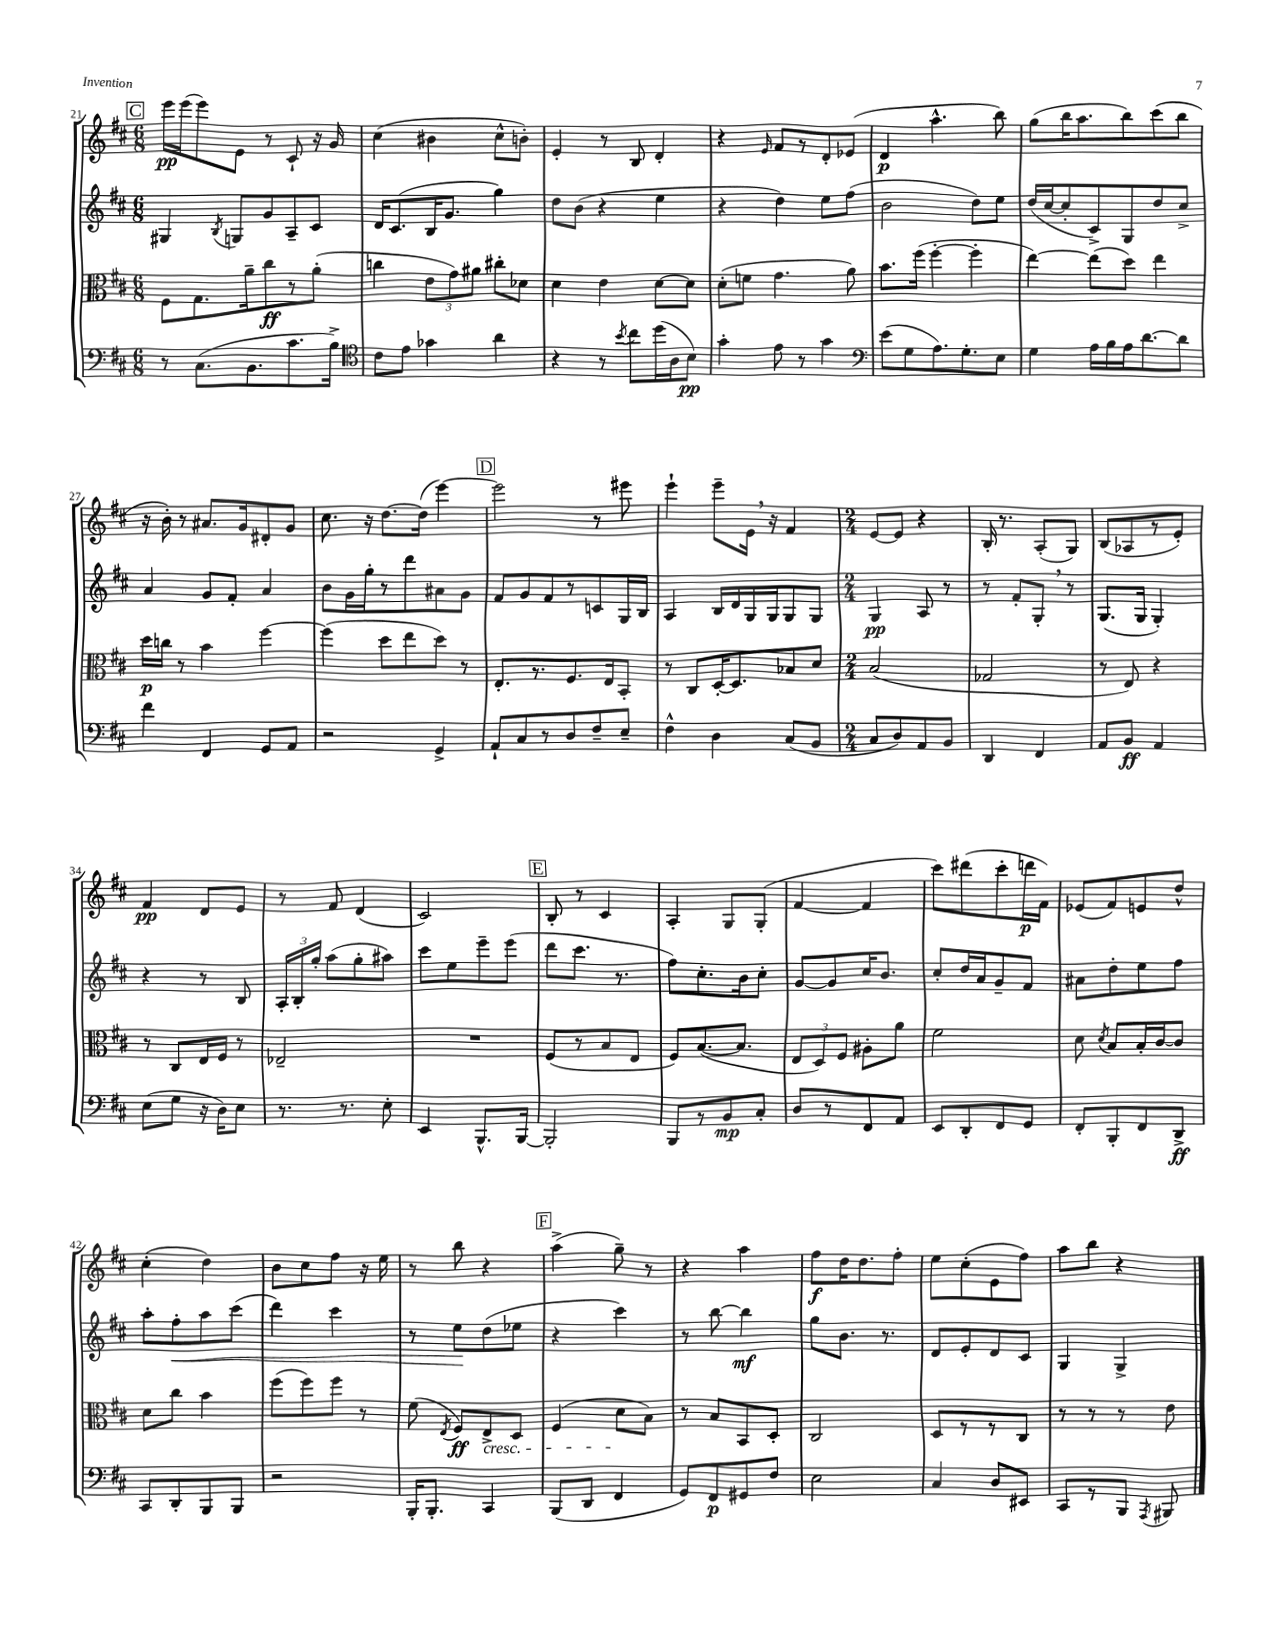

**kern	**kern	**kern	**kern
*staff4	*staff3	*staff2	*staff1
*clefF4	*clefC3	*clefG2	*clefG2
*k[f#c#]	*k[f#c#]	*k[f#c#]	*k[f#c#]
*M6/8	*M6/8	*M6/8	*M6/8
8r	8F#	4G#	16eee
.	.	.	(16eee
(8.C#	8.G	.	8eee)
.	.	8qB	.
.	.	8G	8e
8.BB	16a~	.	.
.	8cc#	8g	8r
8.c#	8r	8A~	8c#`
.	(8a'	8c#	16r
16B^)	.	.	16g
=	=	=	=
*clefC4	*	*	*
8c#	4cc	16d	(4cc#
.	.	(8.c#	.
8e	.	.	.
4g-	12e	16B	4b#
.	.	8.g	.
.	12g)	.	.
.	12a#	.	.
4a	8cc#'	4gg)	8cc#^^
.	8d-	.	8b')
=	=	=	=
4r	4d	8dd	4e'
.	.	(8b	.
8r	4e	4r	8r
8qb	.	.	.
8cc#	.	.	8B
(16dd	[8d	4ee	4d'
16A	.	.	.
8B)	8d]	.	.
=	=	=	=
4g'	(8d'	4r	4r
.	8f	.	.
.	.	.	16qqe
8e	4.g	4dd)	8f#
8r	.	.	8r
4g	.	8ee	8d'
.	8a)	(8ff#	(8e-
=	=	=	=
*clefF4	*	*	*
(8e	8.b	2b	4d
8G	.	.	.
.	(16ff#	.	.
8.A)	[4ff#'	.	4.aa^^
8.G'	.	.	.
.	4ff#']	8dd)	.
8E	.	8ee	8bb)
=	=	=	=
4G	[4ee)	(16dd	(8gg
.	.	[16cc#	.
.	.	8cc#']	16bb
.	.	.	8.aa
16A	(8ee]	8c#^)	.
16B	.	.	.
16A	8dd)	8G	8bb)
[8.d	.	.	.
.	4ee	8dd	(8ccc#
8d]	.	8cc#^	8bb
=	=	=	=
4f#	16dd	4a	16r
.	16cc	.	16b')
.	8r	.	8r
4FF#	4b	8g	8.a#
.	.	8f#'	.
.	.	.	16g
8GG	[4ff#	4a	8d#'
8AA	.	.	8g
=	=	=	=
2r	(4ff#]	8b	8.cc#
.	.	16g	.
.	.	16gg'	16r
.	8dd	8r	[8.dd
.	8ee	8ddd	.
.	.	.	(16dd]
4GG^	8dd)	8a#	[4eee)
.	8r	8g	.
=	=	=	=
8AA`	8.E'	8f#	2eee]
8C#	.	8g	.
.	8.r	.	.
8r	.	8f#	.
8D	8.F#	8r	.
8F#~	.	8c	8r
.	16E	.	.
8E~	8BB'	16G	8eee#
.	.	16B	.
=	=	=	=
4F#^^	8r	4A	4eee`
.	8C#	.	.
4D	[16D'	16B	8eee~
.	8.D]	16d	.
.	.	16G	16e
.	.	16G	16r
(8C#	8B-	8G	4f#
8BB	8d	8G	.
=	=	=	=
*M2/4	*M2/4	*M2/4	*M2/4
8C#	(2B	4G	[8e
8D)	.	.	8e]
8AA	.	8A	4r
8BB	.	8r	.
=	=	=	=
4DD	2G-	8r	16B'
.	.	.	8.r
.	.	8f#'	.
4FF#	.	8G'	(8A'
.	.	8r	8G)
=	=	=	=
8AA	8r	(8.G	(8B
8BB	8E)	.	8A-
.	.	16G	.
4AA	4r	4G')	8r
.	.	.	8e')
=	=	=	=
(8E	8r	4r	4f#
8G	8C#	.	.
16r	16E	8r	8d
16D)	16F#	.	.
8E	8r	8B	8e
=	=	=	=
8.r	2E-~	24A'	8r
.	.	24B'	.
.	.	24gg'	.
.	.	(8aa	8f#
8.r	.	.	.
.	.	8gg'	(4d
8E'	.	8aa#)	.
=	=	=	=
4EE	2r	8ccc#	2c#)
.	.	8ee	.
8.BBB^^	.	8eee~	.
.	.	(8eee	.
[16BBB	.	.	.
=	=	=	=
2BBB']	(8F#	8ddd	8B'
.	8r	8.ccc#	8r
.	8B	.	4c#
.	.	8.r	.
.	8E	.	.
=	=	=	=
8BBB	8F#)	8ff#)	4A'
8r	([8.B	8.cc#'	.
8BB	.	.	8G
.	8.B]	16b	.
8C#'	.	8cc#'	(8G'
=	=	=	=
8D	12E	[8g	[4f#
.	12D)	.	.
8r	.	8g]	.
.	12F#	.	.
8FF#	8A#'	16cc#	4f#]
.	.	8.b	.
8AA	8a	.	.
=	=	=	=
8EE	2f#	8cc#'	8ccc#)
8DD'	.	16dd	(8ddd#
.	.	16a	.
8FF#	.	8g~	8ccc#'
8GG	.	8f#	16ddd
.	.	.	16f#)
=	=	=	=
8FF#'	8d	8a#	(8e-
.	8qd	.	.
8BBB'	8B	8dd'	8f#)
8FF#	16B'	8ee	8e
.	[16c#	.	.
8DD^	8c#]	8ff#	8dd^^
=	=	=	=
8CC#	8d	8aa'	(4cc#'
8DD'	8cc#	8ff#'	.
8BBB	4b	8aa	4dd)
8BBB	.	(8ccc#	.
=	=	=	=
2r	(8ff#	4ddd)	8b
.	8ff#)	.	8cc#
.	8ff#	4ccc#	8ff#
.	8r	.	16r
.	.	.	16ee
=	=	=	=
16BBB'	(8f#	8r	8r
8.BBB'	.	.	.
.	8qE	.	.
.	8F#)	8ee	8bb
4CC#	8E^	(8dd	4r
.	8D	8ee-	.
=	=	=	=
(8BBB	(4F#	4r	(4aa^
8DD	.	.	.
4FF#	8d	4ccc#)	8gg~)
.	8B)	.	8r
=	=	=	=
8GG)	8r	8r	4r
8FF#	8B	[8bb	.
8GG#	8BB	4bb]	4aa
8F#	8D'	.	.
=	=	=	=
2E	2C#	8gg	8ff#
.	.	8.b	16dd
.	.	.	8.dd
.	.	8.r	.
.	.	.	8ff#'
=	=	=	=
4C#	8D	8d	8ee
.	8r	8e'	(8cc#'
8D	8r	8d	8e
8EE#	8C#	8c#	8ff#)
=	=	=	=
8CC#	8r	4G	8aa
8r	8r	.	8bb
8BBB	8r	4G^	4r
8qAAA	.	.	.
8BBB#	8e	.	.
==	==	==	==
*-	*-	*-	*-
